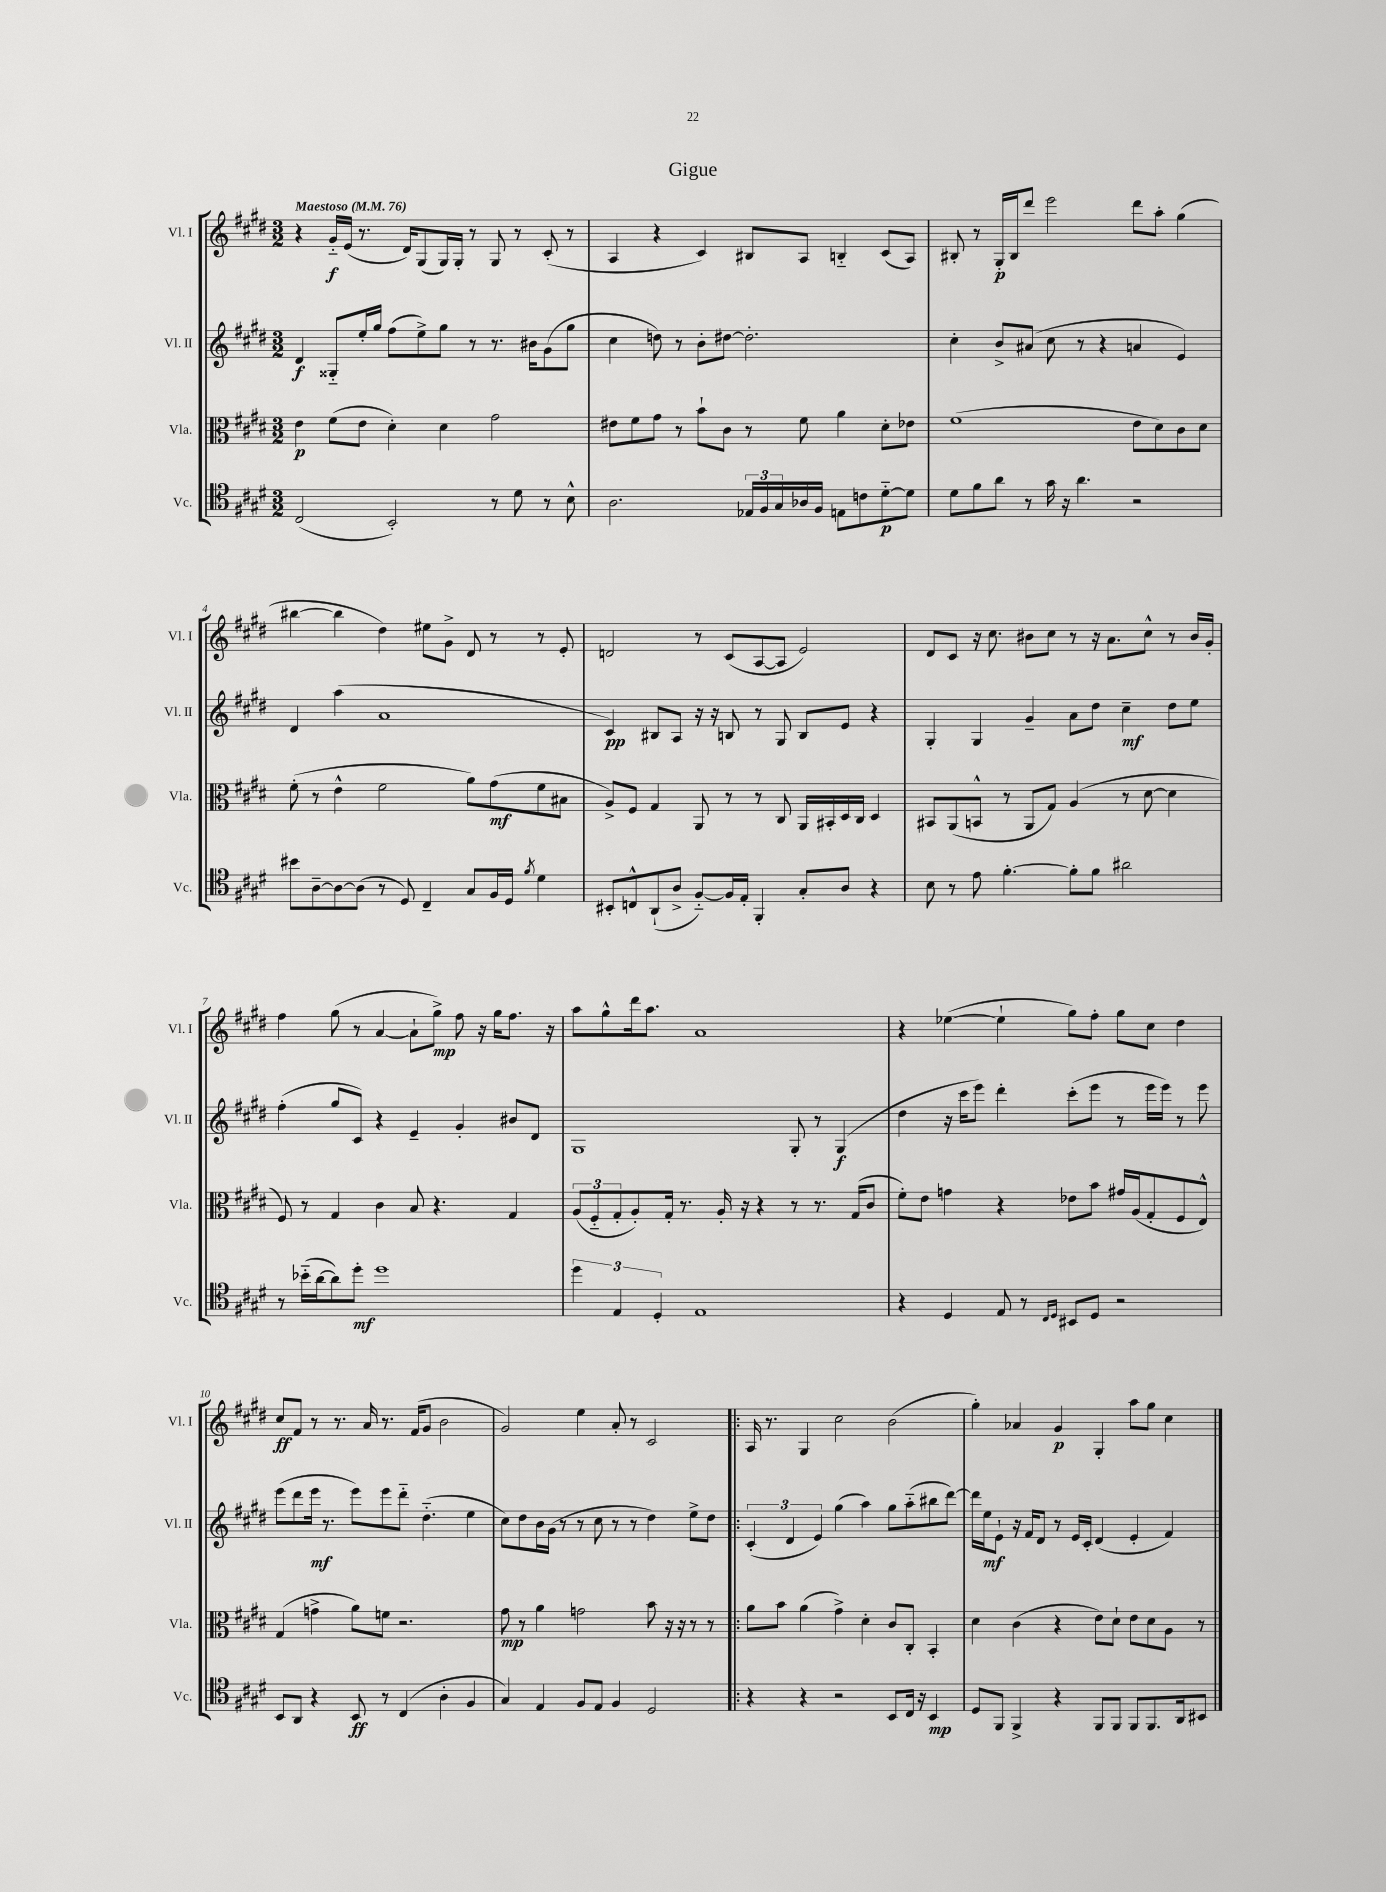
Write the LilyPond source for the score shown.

\header { title = "Gigue" }
<<
\new StaffGroup <<
\new Staff = "s0" \with { instrumentName = "Vl. I" shortInstrumentName = "Vl. I" } {
    \clef treble \key e \major \numericTimeSignature \time 3/2 \tempo "Maestoso" 4 = 76
    r4 gis'16-_\f e'16( r8. dis'16) gis8( gis16) gis16-. r8 gis8 r8 cis'8-.( r8 |
    a4 r4 cis'4) bis8 a8 b4-_ cis'8( a8) |
    bis8-. r8 gis16-.\p bis16 dis'''8 e'''2 dis'''8 a''8-. gis''4( |
    bis''4~ bis''4 dis''4) eis''8 gis'8-> dis'8 r8 r8 e'8-. |
    d'2 r8 cis'8( a8~ a8 e'2) |
    dis'8 cis'8 r16 cis''8. bis'8 cis''8 r8 r16 a'8. cis''8-^ r8 bis'16 gis'16-. |
    fis''4 gis''8( r8 a'4~ a'8-! gis''8->\mp) fis''8 r16 gis''16 fis''8. r16 |
    a''8 gis''8-^ dis'''16 a''8. a'1 |
    r4 ees''4~( ees''4-! gis''8) fis''8-. gis''8 cis''8 dis''4 |
    cis''8\ff fis'8 r8 r8. a'16 r8. fis'16( gis'8 b'2 |
    gis'2) e''4 a'8-. r8 cis'2 |
    \bar ".|:" a16 r8. gis4 cis''2 b'2( |
    gis''4-.) aes'4 gis'4\p gis4-. a''8 gis''8 cis''4 \bar "|." |
}
\new Staff = "s1" \with { instrumentName = "Vl. II" shortInstrumentName = "Vl. II" } {
    \clef treble \key e \major \numericTimeSignature \time 3/2
    dis'4\f gisis8-_ e''16-. gis''16 fis''8( e''8->) gis''8 r8 r8. bis'16 gis'8( gis''8 |
    cis''4 d''8) r8 b'8-. dis''8~ dis''2.-. |
    cis''4-. b'8-> ais'8( cis''8 r8 r4 a'4 e'4) |
    dis'4 a''4( a'1 |
    cis'4\pp) bis8 a8 r16 r16 b8 r8 gis8 b8 e'8 r4 |
    gis4-. gis4 gis'4-- a'8 dis''8 cis''4--\mf dis''8 e''8 |
    fis''4-.( gis''8 cis'8) r4 e'4-- gis'4-. bis'8 dis'8 |
    gis1 gis8-. r8 gis4\f( |
    dis''4 r16 cis'''16 e'''8) dis'''4-. cis'''8-.( e'''8 r8 e'''16 e'''16) r8 e'''8 |
    e'''8( dis'''8 e'''16\mf r8. e'''8) e'''8 dis'''8-_ dis''4.-_( e''4 |
    cis''8) dis''8 b'16 gis'16( r8 r8 cis''8 r8 r8 dis''4) e''8-> dis''8 |
    \bar ".|:" \tuplet 3/2 { cis'4-.( dis'4 e'4) } gis''4( a''4) gis''8 a''8-_( bis''8 dis'''8~) |
    dis'''16 e''16\mf e'8-! r16 fis'16 dis'8 r8 e'16 cis'16-. dis'4( e'4-. fis'4) \bar "|." |
}
\new Staff = "s2" \with { instrumentName = "Vla." shortInstrumentName = "Vla." } {
    \clef alto \key e \major \numericTimeSignature \time 3/2
    e'4\p fis'8( e'8 dis'4-.) dis'4 gis'2 |
    eis'8 fis'8 gis'8 r8 b'8-! cis'8 r8 fis'8 a'4 dis'8-. ees'8 |
    fis'1( e'8 dis'8) cis'8 dis'8 |
    fis'8-.( r8 e'4-^ fis'2 a'8) gis'8\mf( fis'8 bis8 |
    a8->) fis8 gis4 a,8 r8 r8 cis8 a,16 bis,16-. dis16 cis16 dis4 |
    bis,8 a,8( b,8-^ r8 a,8 gis8) a4( r8 dis'8~ dis'4 |
    fis8) r8 gis4 cis'4 b8 r4. gis4 |
    \tuplet 3/2 { a8( fis8-_ gis8-. } a8-.) gis16-. r8. a16-. r16 r4 r8 r8. gis16( cis'8 |
    fis'8-.) e'8 g'4 r4 ees'8 b'8 gis'16 a16( gis8-. fis8 e8-^) |
    gis4( g'4-> a'8) f'8 r2. |
    gis'8\mp r8 a'4 g'2 b'8 r16 r16 r8 r8 |
    \bar ".|:" a'8 b'8 a'4( gis'4->) dis'4-. cis'8 cis8-. b,4-. |
    dis'4 cis'4( r4 e'8) dis'8-! e'8 dis'8 a8 r8 \bar "|." |
}
\new Staff = "s3" \with { instrumentName = "Vc." shortInstrumentName = "Vc." } {
    \clef tenor \key e \major \numericTimeSignature \time 3/2
    cis2( b,2-.) r8 dis'8 r8 b8-^ |
    a2. \tuplet 3/2 { ees16 fis16 gis16 } aes16 fis16 e8 c'8 dis'8~-_\p dis'8 |
    dis'8 fis'8 a'8 r8 gis'16 r16 a'4. r2 |
    bis'8 a8~-- a8~ a8( r8 dis8) cis4-- gis8 fis16 dis16 \acciaccatura { fis'8 } dis'4 |
    bis,8-. c8-^ a,8-!( a8-> fis8~-_) fis16 e16-. fis,4-. gis8-. a8 r4 |
    b8 r8 e'8 fis'4.~-. fis'8-. fis'8 ais'2 |
    r8 bes'16-_( a'16~ a'8) dis''8-.\mf dis''1 |
    \tuplet 3/2 { dis''4 e4 dis4-. } e1 |
    r4 dis4 e8 r8 \grace { cis16 dis16 } bis,8 dis8 r2 |
    b,8 a,8 r4 b,8\ff r8 cis4( a4-. fis4 |
    gis4) e4 fis8 e8 fis4 dis2 |
    \bar ".|:" r4 r4 r2 b,8 cis16 r16 b,4\mp |
    dis8 fis,8 fis,4-> r4 fis,8 fis,8 fis,8 fis,8. a,16 bis,8 \bar "|." |
}
>>
>>
